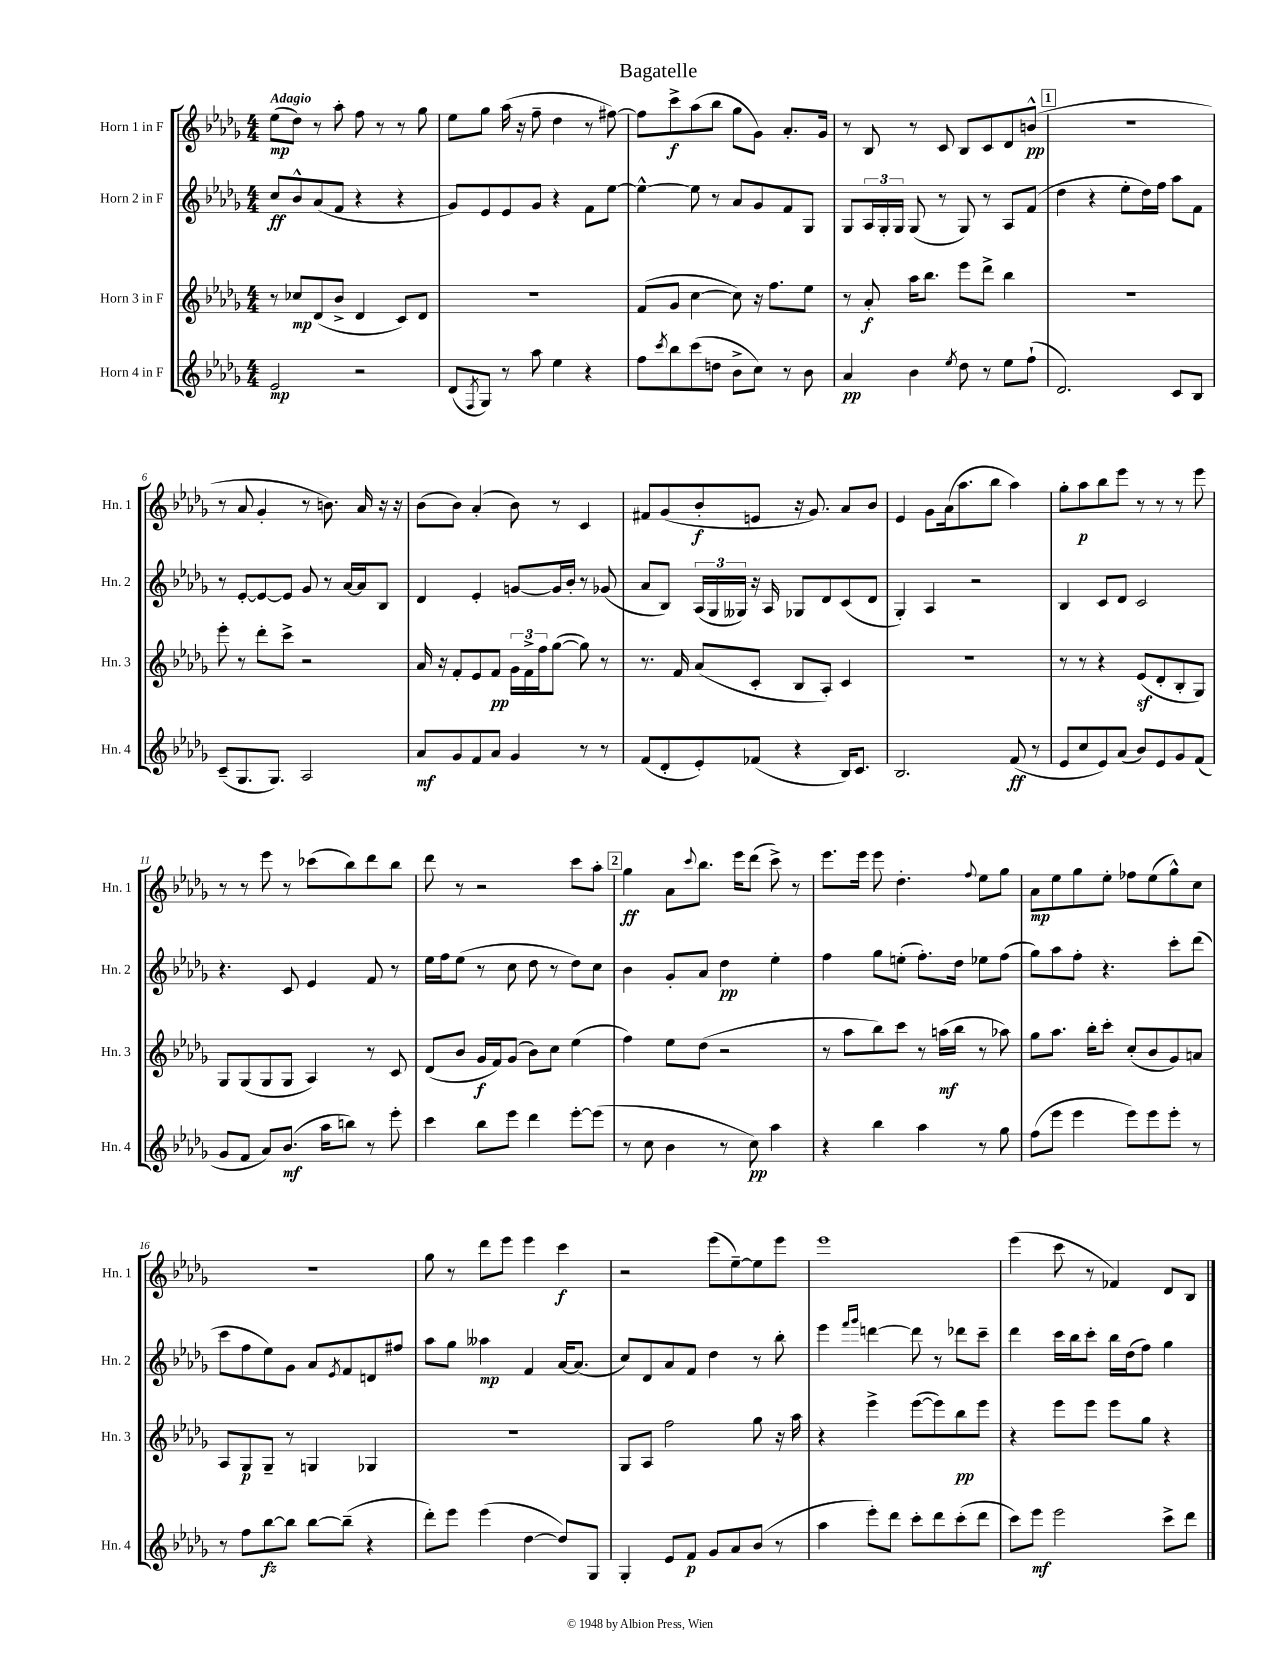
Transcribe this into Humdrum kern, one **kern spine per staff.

**kern	**dynam	**kern	**dynam	**kern	**dynam	**kern	**dynam
*part4	*part4	*part3	*part3	*part2	*part2	*part1	*part1
*staff4	*staff4	*staff3	*staff3	*staff2	*staff2	*staff1	*staff1
*I"Horn 4 in F	*	*I"Horn 3 in F	*	*I"Horn 2 in F	*	*I"Horn 1 in F	*
*I'Hn. 4	*	*I'Hn. 3	*	*I'Hn. 2	*	*I'Hn. 1	*
*clefG2	*	*clefG2	*	*clefG2	*	*clefG2	*
*k[b-e-a-d-g-]	*	*k[b-e-a-d-g-]	*	*k[b-e-a-d-g-]	*	*k[b-e-a-d-g-]	*
*M4/4	*	*M4/4	*	*M4/4	*	*M4/4	*
=1	=1	=1	=1	=1	=1	=1	=1
!	!	!	!	!	!	!LO:TX:a:B:t=Adagio	!
2e-/	mp	8r	.	8cc/L	ff	(8ee-\L	mp
.	.	8cc-X/L	mp	8b-^^/	.	8dd-\J)	.
.	.	(8d-/	.	(8a-/	.	8r	.
.	.	8b-^/J	.	8f/J	.	8aa-'\	.
2r	.	4d-/	.	4r	.	8ff\	.
.	.	.	.	.	.	8r	.
.	.	8c/L)	.	4r	.	8r	.
.	.	8d-/J	.	.	.	8gg-\	.
=2	=2	=2	=2	=2	=2	=2	=2
(8d-/L	.	1r	.	8g-/L)	.	8ee-\L	.
8qF/	.	.	.	.	.	.	.
8G-/J)	.	.	.	8e-/	.	8gg-\J	.
8r	.	.	.	8e-/	.	(16aa-\	.
.	.	.	.	.	.	16r	.
8aa-\	.	.	.	8g-/J	.	8ff~\	.
4ee-\	.	.	.	4r	.	4dd-\	.
4r	.	.	.	8f\L	.	8r	.
.	.	.	.	[8ee-\J	.	[8ff#X\)	.
=3	=3	=3	=3	=3	=3	=3	=3
8ff\L	.	(8f/L	.	4ee-^^\_	.	8ff#\L]	.
8qccc/	.	.	.	.	.	.	.
8bb-\	.	8g-/J	.	.	.	8ccc^\	f
(8ccc\	.	[4cc\	.	8ee-\]	.	(8aa-\	.
8ddn\J	.	.	.	8r	.	8bb-\J	.
8b-^\L	.	8cc\])	.	8a-/L	.	8gg-\L	.
8cc\J)	.	16r	.	8g-/	.	8g-\J)	.
.	.	8.ff\L	.	.	.	.	.
8r	.	.	.	8f/	.	8.a-'/L	.
8b-\	.	8ee-\J	.	8G-/J	.	.	.
.	.	.	.	.	.	16g-/Jk	.
=4	=4	=4	=4	=4	=4	=4	=4
4a-/	pp	8r	.	8G-/L	.	8r	.
.	.	8a-'/	f	24A-/L	.	8B-/	.
.	.	.	.	24G-'/	.	.	.
.	.	.	.	24G-/JJ	.	.	.
4b-\	.	16aa-\KL	.	(8G-/	.	8r	.
.	.	8.bb-\J	.	.	.	.	.
.	.	.	.	8r	.	8c/	.
8qee-/	.	.	.	.	.	.	.
8dd-\	.	8eee-\L	.	8G-/)	.	8B-/L	.
8r	.	8ddd-^\J	.	8r	.	8c/	.
8ee-\L	.	4bb-\	.	8A-/L	.	8d-/	.
(8ff`\J	.	.	.	(8f/J	.	(8bn^^/J	pp
!!LO:REH:place=s1:t=1
=5	=5	=5	=5	=5	=5	=5	=5
2.d-/)	.	1r	.	4dd-\	.	1r	.
.	.	.	.	4r	.	.	.
.	.	.	.	8ee-'\L	.	.	.
.	.	.	.	16dd-\L)	.	.	.
.	.	.	.	16ff\JJ	.	.	.
8c/L	.	.	.	8aa-\L	.	.	.
8B-/J	.	.	.	8f\J	.	.	.
!!LO:LB:g=z
=6	=6	=6	=6	=6	=6	=6	=6
(8c~/L	.	8eee-'\	.	8r	.	8r	.
8.G-/	.	8r	.	[8e-'/L	.	8a-/	.
.	.	8ddd-'\L	.	8e-/_	.	4g-'/	.
8.G-/J)	.	.	.	.	.	.	.
.	.	8ccc^\J	.	8e-/J]	.	.	.
2A-/	.	2r	.	8g-/	.	8r	.
.	.	.	.	8r	.	8.bn\)	.
.	.	.	.	[16a-/LL	.	.	.
.	.	.	.	16a-/J]	.	16a-/	.
.	.	.	.	8B-/J	.	16r	.
.	.	.	.	.	.	16r	.
=7	=7	=7	=7	=7	=7	=7	=7
8a-/L	mf	16a-/	.	4d-/	.	(8b-\L	.
.	.	16r	.	.	.	.	.
8g-/	.	8f'/L	.	.	.	8b-\J)	.
8f/	.	8e-/	.	4e-'/	.	(4a-'/	.
8a-/J	.	8f/J	pp	.	.	.	.
4g-/	.	24g-\LL	.	[8gn/L	.	8b-\)	.
.	.	24f^\	.	.	.	.	.
.	.	24ff\J	.	.	.	.	.
.	.	([8gg-\J	.	16g/L]	.	8r	.
.	.	.	.	16b-'/JJ	.	.	.
8r	.	8gg-\])	.	8r	.	4c/	.
8r	.	8r	.	(8g-X/	.	.	.
=8	=8	=8	=8	=8	=8	=8	=8
(8f/L	.	8.r	.	8a-/L	.	8f#X/L	.
8d-'/	.	.	.	8B-/J)	.	(8g-/	.
.	.	16f/	.	.	.	.	.
8e-'/)	.	(8a-/L	.	(24A-/LL	.	8b-'/	f
.	.	.	.	24G-/	.	.	.
.	.	.	.	24G--X/JJ)	.	.	.
(8f-X/J	.	8c'/J	.	16r	.	8en/J	.
.	.	.	.	16A-/	.	.	.
4r	.	8B-/L	.	8G-X/L	.	16r	.
.	.	.	.	.	.	8.g-/)	.
.	.	8A-'/J)	.	8d-/	.	.	.
16B-/KL)	.	4c/	.	(8c/	.	8a-/L	.
8.c/J	.	.	.	.	.	.	.
.	.	.	.	8d-/J	.	8b-/J	.
=9	=9	=9	=9	=9	=9	=9	=9
2.B-/	.	1r	.	4G-'/)	.	4e-/	.
.	.	.	.	4A-/	.	8g-\L	.
.	.	.	.	.	.	(16a-\k	.
.	.	.	.	.	.	8.aa-\	.
.	.	.	.	2r	.	.	.
.	.	.	.	.	.	8bb-\J	.
(8f/	ff	.	.	.	.	4aa-\)	.
8r	.	.	.	.	.	.	.
=10	=10	=10	=10	=10	=10	=10	=10
8e-/L	.	8r	.	4B-/	.	8gg-'\L	.
8cc/	.	8r	.	.	.	8aa-\	p
8e-/)	.	4r	.	8c/L	.	8bb-\	.
(8a-/J	.	.	.	8d-/J	.	8eee-\J	.
8b-/L)	.	(8e-z/L	.	2c/	.	8r	.
8e-/	.	8d-'/	.	.	.	8r	.
8g-/	.	8B-'/	.	.	.	8r	.
(8f/J	.	8G-/J)	.	.	.	8eee-\	.
!!LO:LB:g=z
=11	=11	=11	=11	=11	=11	=11	=11
8g-/L	.	8G-/L	.	4.r	.	8r	.
8f/J	.	(8G-/	.	.	.	8r	.
8a-/L)	.	8G-/	.	.	.	8eee-\	.
(8.b-/J	mf	8G-/J	.	8c/	.	8r	.
.	.	4A-/)	.	4e-/	.	(8ccc-X\L	.
16aa-\KL	.	.	.	.	.	.	.
8bbn\J)	.	.	.	.	.	8bb-\)	.
8r	.	8r	.	8f/	.	8ddd-\	.
8eee-'\	.	8c/	.	8r	.	8bb-\J	.
=12	=12	=12	=12	=12	=12	=12	=12
4ccc\	.	(8d-/L	.	16ee-\LL	.	8ddd-\	.
.	.	.	.	16ff\J	.	.	.
.	.	8b-/J	.	(8ee-\J	.	8r	.
8bb-\L	.	16g-/LL	f	8r	.	2r	.
.	.	16f/J)	.	.	.	.	.
8eee-\J	.	(8g-/J	.	8cc\	.	.	.
4ddd-\	.	8b-\L)	.	8dd-\	.	.	.
.	.	8cc\J	.	8r	.	.	.
[8eee-'\L	.	(4ee-\	.	8dd-\L)	.	8ccc\L	.
(8eee-\J]	.	.	.	8cc\J	.	8aa-'\J	.
!!LO:REH:place=s1:t=2
=13	=13	=13	=13	=13	=13	=13	=13
8r	.	4ff\)	.	4b-\	.	4gg-\	ff
8cc\	.	.	.	.	.	.	.
4b-\	.	8ee-\L	.	8g-'/L	.	8a-\L	.
.	.	.	.	.	.	8qqccc/	.
.	.	(8dd-\J	.	8a-/J	.	8.bb-\J	.
8r	.	2r	.	4dd-\	pp	.	.
.	.	.	.	.	.	16eee-\KL	.
8cc\)	pp	.	.	.	.	(8ddd-\J	.
4aa-\	.	.	.	4ee-'\	.	8ccc^\)	.
.	.	.	.	.	.	8r	.
=14	=14	=14	=14	=14	=14	=14	=14
4r	.	8r	.	4ff\	.	8.eee-\L	.
.	.	8aa-\L	.	.	.	.	.
.	.	.	.	.	.	16eee-\Jk	.
4bb-\	.	8bb-\)	.	8gg-\L	.	8eee-\	.
.	.	8ccc\J	.	(8een'\J	.	4.dd-'\	.
4aa-\	.	8r	.	8.ff'\L)	.	.	.
.	.	(16aan\LL	mf	.	.	.	.
.	.	16bb-\JJ	.	16dd-\Jk	.	.	.
.	.	.	.	.	.	8qqff/	.
8r	.	8r	.	8ee-X\L	.	8ee-\L	.
8gg-\	.	8aa-X\)	.	(8ff\J	.	8gg-\J	.
=15	=15	=15	=15	=15	=15	=15	=15
(8ff\L	.	8gg-\L	.	8gg-\L)	.	8a-\L	mp
8eee-\J	.	8.aa-\J	.	8aa-\	.	8ee-\	.
4eee-\	.	.	.	8ff'\J	.	8gg-\	.
.	.	16bb-'\KL	.	.	.	.	.
.	.	8ccc'\J	.	4.r	.	8ee-'\J	.
8eee-\L)	.	(8cc'/L	.	.	.	8ff-X\L	.
8eee-\	.	8b-/	.	.	.	(8ee-\	.
8eee-'\J	.	8g-/)	.	8ccc'\L	.	8gg-^^\)	.
8r	.	8an/J	.	(8ddd-\J	.	8cc\J	.
!!LO:LB:g=z
=16	=16	=16	=16	=16	=16	=16	=16
8r	.	8A-/L	.	8ccc\L	.	1r	.
8ff\L	.	8G-/	p	8ff\	.	.	.
[8bb-\	fz	8G-~/J	.	8ee-\)	.	.	.
8bb-\J]	.	8r	.	8g-\J	.	.	.
[8bb-\L	.	4Gn/	.	8a-/L	.	.	.
.	.	.	.	8qe-/	.	.	.
(8bb-~\J]	.	.	.	8f/	.	.	.
4r	.	4G-X/	.	8dn/	.	.	.
.	.	.	.	8ff#X/J	.	.	.
=17	=17	=17	=17	=17	=17	=17	=17
8ddd-'\L)	.	1r	.	8aa-\L	.	8gg-\	.
8eee-\J	.	.	.	8gg-\J	.	8r	.
(4eee-\	.	.	.	4aa--X\	mp	8ddd-\L	.
.	.	.	.	.	.	8eee-\J	.
[4dd-\	.	.	.	4f/	.	4eee-\	.
8dd-/L])	.	.	.	[16a-/KL	.	4ccc\	f
.	.	.	.	(8.a-/J]	.	.	.
8G-/J	.	.	.	.	.	.	.
=18	=18	=18	=18	=18	=18	=18	=18
4G-'/	.	8G-/L	.	8cc/L)	.	2r	.
.	.	8A-/J	.	8d-/	.	.	.
8e-/L	.	2ff\	.	8a-/	.	.	.
8f/J	p	.	.	8f/J	.	.	.
8g-/L	.	.	.	4dd-\	.	(8eee-\L	.
8a-/	.	.	.	.	.	[8ee-~\)	.
(8b-/J	.	8gg-\	.	8r	.	8ee-\]	.
8r	.	16r	.	8bb-'\	.	8eee-\J	.
.	.	16aa-\	.	.	.	.	.
=19	=19	=19	=19	=19	=19	=19	=19
4aa-\	.	4r	.	4eee-\	.	1eee-	.
.	.	.	.	16qqfff/LL	.	.	.
.	.	.	.	16qqggg-/JJ	.	.	.
8eee-'\L)	.	4eee-^\	.	[4dddn\	.	.	.
8ddd-\J	.	.	.	.	.	.	.
8ccc'\L	.	([8eee-\L	.	8ddd\]	.	.	.
8ddd-\	.	8eee-\])	.	8r	.	.	.
(8ccc'\	.	8bb-\	pp	8ddd-X\L	.	.	.
8ddd-\J	.	8eee-\J	.	8ccc~\J	.	.	.
=20	=20	=20	=20	=20	=20	=20	=20
8ccc\L)	.	4r	.	4ddd-\	.	(4eee-\	.
8eee-\J	mf	.	.	.	.	.	.
2eee-\	.	8eee-\L	.	16ccc\LL	.	8ccc\	.
.	.	.	.	16bb-\J	.	.	.
.	.	8eee-\J	.	8ccc'\J	.	8r	.
.	.	8eee-\L	.	16bb-\LL	.	4f-X/)	.
.	.	.	.	(16dd-\J	.	.	.
.	.	8gg-\J	.	8ff\J)	.	.	.
8ccc^\L	.	4r	.	4gg-\	.	8d-/L	.
8ddd-\J	.	.	.	.	.	8B-/J	.
==	==	==	==	==	==	==	==
*-	*-	*-	*-	*-	*-	*-	*-
